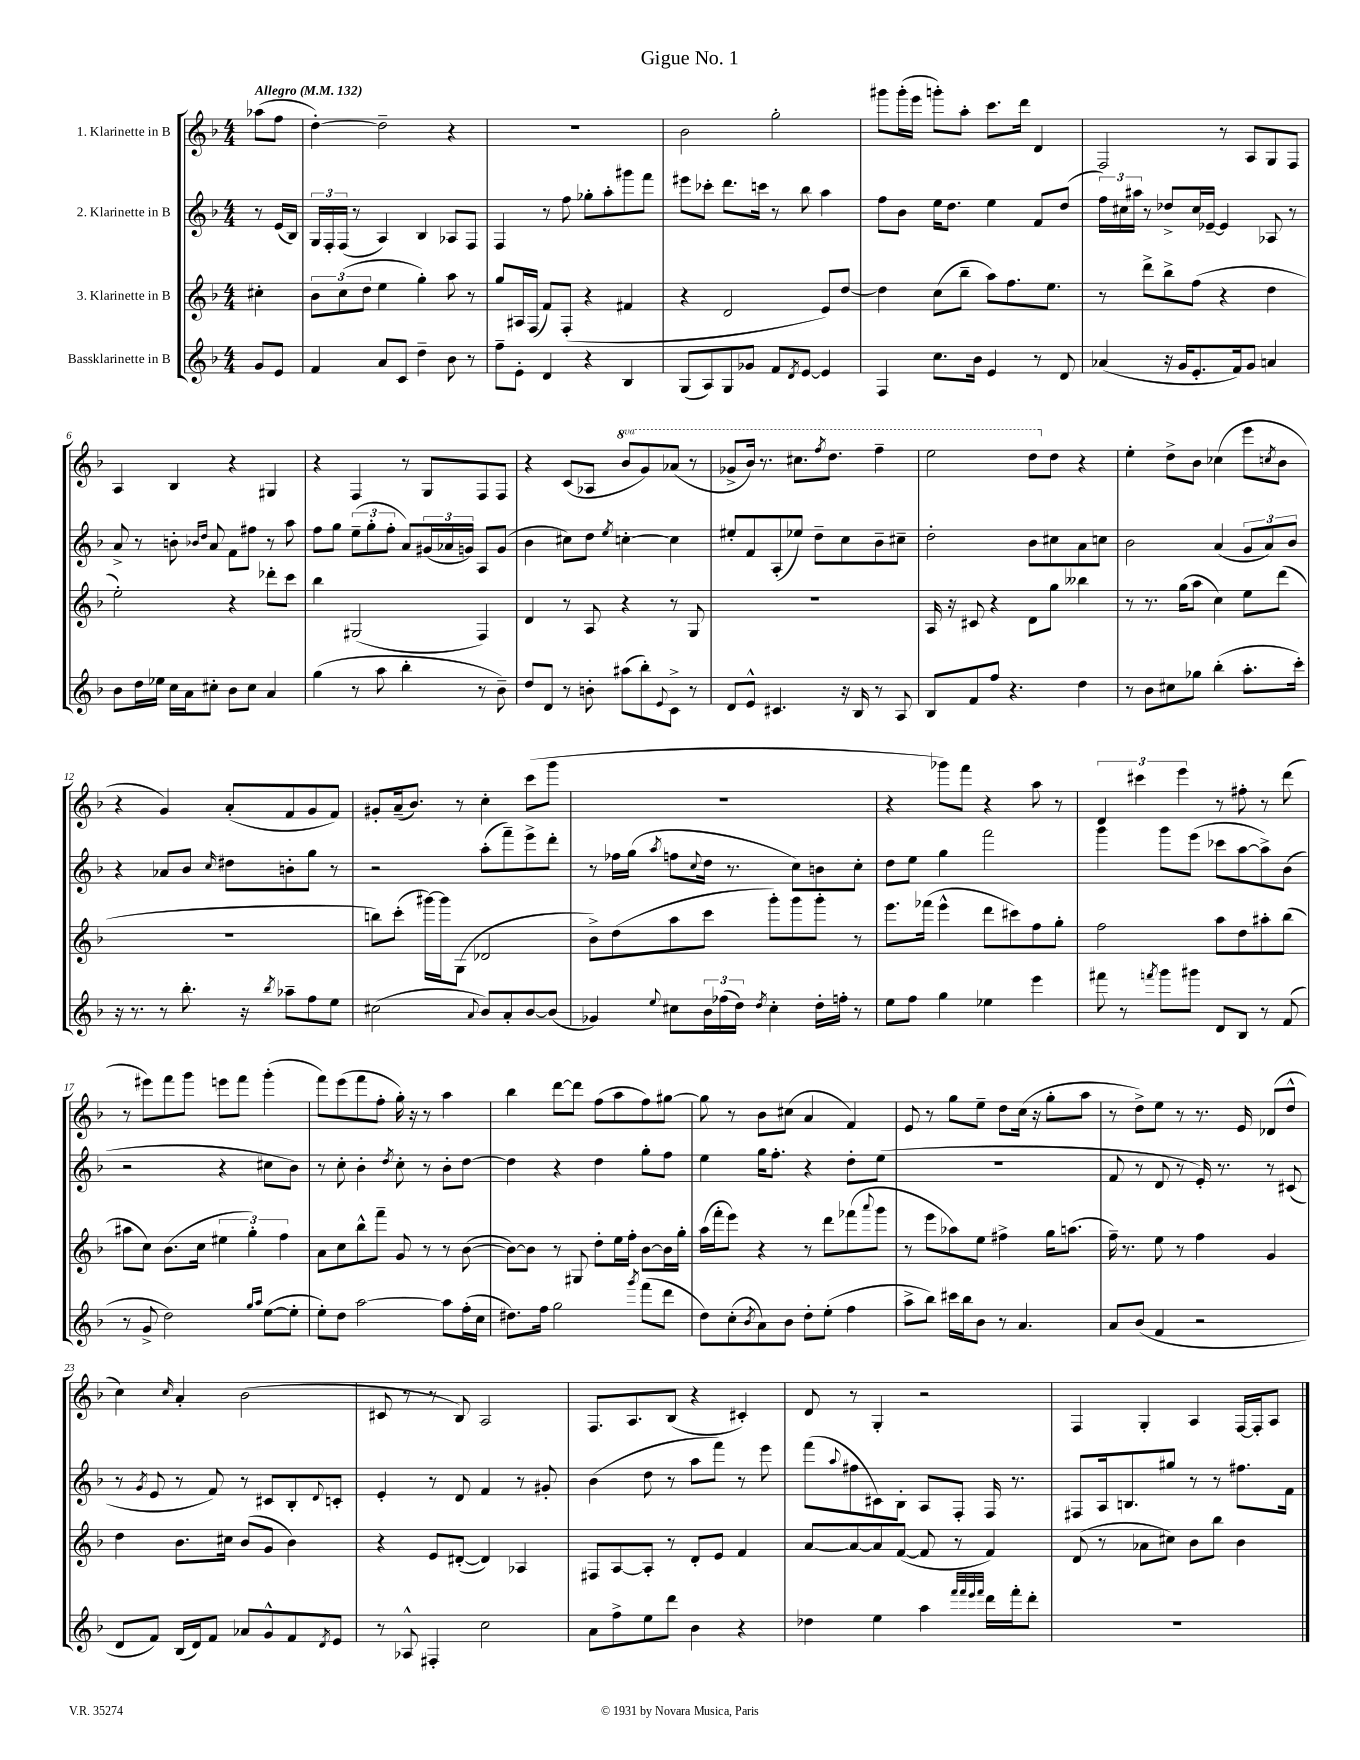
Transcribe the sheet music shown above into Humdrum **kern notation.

**kern	**kern	**kern	**kern
*staff4	*staff3	*staff2	*staff1
*clefG2	*clefG2	*clefG2	*clefG2
*k[b-]	*k[b-]	*k[b-]	*k[b-]
*M4/4	*M4/4	*M4/4	*M4/4
*MM132	*MM132	*MM132	*MM132
8g	4cc#'	8r	(8aa-
8e	.	(16e	8ff
.	.	16B-)	.
=	=	=	=
4f	12b-	24G	[4dd')
.	.	24F'	.
.	(12cc	(24F	.
.	.	8r	.
.	12dd	.	.
8a	4ee	4A)	2dd~]
8c	.	.	.
4dd~	4gg')	4B-	.
8b-	8aa	8A-	4r
8r	8r	8F	.
=	=	=	=
8ff~	8gg	4F	1r
8e'	16A#	.	.
.	(16F	.	.
4d	8f)	8r	.
.	(8F'	8ff	.
4r	4r	8gg-'	.
.	.	8aa'	.
4B-	4f#	8ggg#	.
.	.	8fff	.
=	=	=	=
(8G	4r	8eee#	2b-
8A)	.	8ccc-'	.
8G	2d	8.ddd	.
8g-	.	.	.
.	.	16ccc	.
8f	.	8r	2gg'
8qd	.	.	.
[8e	.	8bb-	.
4e]	8e)	4aa	.
.	[8dd	.	.
=	=	=	=
4F	4dd]	8ff	8ggg#
.	.	8b-	(16ggg#'
.	.	.	16eee
8.cc	(8cc	16ee	8ggg')
.	.	8.dd	.
.	8bb-~	.	8aa'
16b-	.	.	.
4e	8aa)	4ee	8.ccc
.	8.ff	.	.
.	.	.	16ddd
8r	.	8f	4d
.	8.ee	.	.
8d	.	(8dd	.
=	=	=	=
(4a-	8r	24ff)	2F
.	.	24cc#	.
.	.	24aa#	.
.	8ddd^	8r	.
16r	8bb-^	8dd-^	.
16g	.	.	.
8.e'	(8ff	16cc#	.
.	.	[16e-~	.
.	4r	4e-]	8r
16f)	.	.	.
8g	.	.	8A
4a	4dd	8A-	8G
.	.	8r	8F
=	=	=	=
8b-	2ee')	8a^	4A
16dd	.	8r	.
16ee-	.	.	.
16cc	.	8b'	4B-
16a	.	.	.
.	.	16qqb-	.
.	.	16qqdd	.
8cc#'	.	8a	.
8b-	4r	8f	4r
8cc#	.	8ff#	.
4a	8ddd-'	8r	4G#
.	8ccc	8aa	.
=	=	=	=
(4gg	4bb-	8ff	4r
.	.	8gg	.
8r	(2G#	(12ee~	4F
.	.	12gg'	.
8aa	.	.	.
.	.	12ff'	.
4bb-'	.	8a)	8r
.	.	(24g#	8G
.	.	24a-	.
.	.	24g)	.
8r	4F)	8A	8F
8b-~)	.	(8g	8F
=	=	=	=
8dd	4d	4b-	4r
8d	.	.	.
8r	8r	8cc#)	(8c
8b'	8A	8dd	8A-
.	.	8qee	.
(8aa#	4r	[4cc'	8bb-
8bb-')	.	.	8gg)
8qqe	.	.	.
8c^	8r	4cc]	(8aa-
8r	8G	.	8r
=	=	=	=
8d	1r	8ee#'	8gg-^
8e^^	.	8f	16bb-)
.	.	.	8.r
4.c#	.	(8A'	.
.	.	8ee-)	8.ccc#
.	.	8dd~	.
.	.	.	8qfff
.	.	.	8.ddd
16r	.	8cc	.
16B-	.	.	.
8r	.	8b-~	4fff~
8A	.	8cc#~	.
=	=	=	=
8B-	16A	2dd'	2eee
.	16r	.	.
8f	8c#	.	.
8ff	4r	.	.
4.r	.	.	.
.	8d	8b-	8ddd
.	8gg	8cc#	8dd
4dd	4bb--	8a	4r
.	.	8cc	.
=	=	=	=
8r	8r	2b-	4ee'
8b-	8.r	.	.
8cc#	.	.	8dd^
.	(16gg	.	.
8gg-	8aa	.	8b-
(4bb-'	4cc)	(4a	(4cc-
8.aa'	8ee	12g	8eee
.	.	12a)	.
.	.	.	8qcc
.	(8ddd	.	8b-
.	.	12b-	.
16ccc')	.	.	.
=	=	=	=
16r	1r	4r	4r
8.r	.	.	.
8r	.	8a-	4g)
8.bb-'	.	8b-	.
.	.	16qqcc	.
.	.	8dd#	(8a'
16r	.	.	.
8qbb-	.	.	.
8aa-~	.	8b'	8f
8ff	.	8gg	8g
8ee	.	8r	8f)
=	=	=	=
(2cc#	8bb)	2r	8g#'
.	(8ccc'	.	(16a~
.	.	.	8.b-)
.	[16ggg#)	.	.
.	16ggg#]	.	.
.	(8G	.	8r
8qqa	.	.	.
8b-)	2d-	(8aa'	4cc'
8a'	.	8fff~)	.
[8b-	.	8eee^	(8ccc
(8b-]	.	8ddd'	8ggg
=	=	=	=
4g-)	8b-^)	8r	1r
.	(8dd	16ff-	.
.	.	(16gg	.
8qqee	.	8qaa	.
8cc#	8aa	8ff	.
.	.	8qqcc	.
24b-	8ccc	16dd	.
(24ff-	.	.	.
.	.	8.r	.
24dd)	.	.	.
8qdd	.	.	.
4cc#'	8ggg')	.	.
.	8ggg	8cc)	.
16dd'	8ggg'	8b	.
16ff'	.	.	.
8r	8r	8cc'	.
=	=	=	=
8ee	8.eee	8dd	4r
8ff	.	8ee	.
.	(16fff-	.	.
4gg	4eee^^	4gg	8ggg-)
.	.	.	8fff
4ee-	8ddd	2fff	4r
.	8ccc#)	.	.
4eee	8ff	.	8aa
.	8gg'	.	8r
=	=	=	=
8fff#	2ff	4ggg	6d
8r	.	.	.
.	.	.	6ccc#
8qfff	.	.	.
8ggg	.	8ggg	.
.	.	.	6eee
8ggg#	.	(8eee	.
8d	8aa	8ccc-	8r
8B-	8dd	[8aa	8ff#'
8r	8aa#'	8aa^])	8r
(8f	(8bb-	(8b-	(8ddd
=	=	=	=
8r	8aa#	2r	8r
8g^	8cc)	.	8eee#)
2dd)	(8.b-	.	8fff
.	.	.	8ggg
.	16cc	.	.
.	6ee#	4r	8eee
.	.	.	8fff
.	6gg')	.	.
16qqgg	.	.	.
16qqaa	.	.	.
([8ee	.	8cc#	(4ggg'
.	6ff	.	.
8ee']	.	8b-)	.
=	=	=	=
8ee')	8a	8r	8fff)
8dd	8cc	8cc'	(8eee
[2aa	8bb-^^	4b-'	8fff
.	8fff~	.	8ff'
.	.	8qdd	.
.	8g	8cc'	16gg')
.	.	.	16r
.	8r	8r	8r
8aa]	8r	8b-'	4aa
(16ff'	([8b-	[8dd	.
16cc	.	.	.
=	=	=	=
8.dd#)	8b-_)	4dd]	4bb-
.	8b-]	.	.
16ff	.	.	.
2gg	8r	4r	[8ddd
.	8G#	.	8ddd]
.	8dd'	4dd	(8ff
.	16ee	.	8aa
.	16ff'	.	.
8qggg	.	.	.
(8fff	[8b-	8gg'	8ff)
8ddd	16b-]	8ff	[8gg#
.	16gg'	.	.
=	=	=	=
8dd)	(16aa	4ee	8gg#]
.	16fff'	.	.
(8cc'	8eee)	.	8r
8qb-	.	.	.
8a)	4r	16gg	8b-
.	.	8.ff'	.
8b-	.	.	(8cc#
8dd'	8r	4r	4a
(8ee'	8ddd	.	.
4ff	(8fff-	8dd'	4f)
.	8qqaaa	.	.
.	8ggg	(8ee	.
=	=	=	=
8aa^	8r	1r	8e
8bb-)	8eee	.	8r
16ccc#	8aa-)	.	8gg
16bb-	.	.	.
8b-	8ee	.	8ee~
8r	4ff#^	.	8dd
4.a	.	.	(16cc
.	.	.	16r
.	16gg	.	8gg'
.	(8.aa	.	.
.	.	.	8aa
=	=	=	=
8a	16ff~)	8f	8r
.	8.r	.	.
(8b-	.	8r	8dd^)
4f	8ee	8d	8ee
.	8r	8r	8r
2r	4ff	16e')	8.r
.	.	8.r	.
.	.	.	16e
.	4g	8r	(8d-
.	.	(8c#	8dd^^
=	=	=	=
8d	4dd	8r	4cc)
.	.	8qg	.
8f)	.	8e	.
.	.	.	16qqcc
(16B-	8.b-	8r	4a'
16d)	.	.	.
8f	.	8f)	.
.	16cc#	.	.
8a-	(8b-	8r	(2b-
8g^^	8g	8c#	.
8f	4b-)	8B-'	.
8qd	.	8qqd	.
8e	.	8c'	.
=	=	=	=
8r	4r	4e'	8c#
8A-^^	.	.	8r
4F#'	8e	8r	8r
.	([8d#'	8d	8B-)
2cc	4d#])	4f	2A
.	4A-	8r	.
.	.	8g#'	.
=	=	=	=
8a	8F#	(4b-	8.F
8ff^	[8A	.	.
.	.	.	8.A
8ee	8A']	8dd	.
8ddd	8r	8r	(8B-
4b-	8d'	8aa	4r
.	8e	8fff)	.
4r	4f	8r	4c#')
.	.	8eee	.
=	=	=	=
4dd-	[8a	(8fff	8d
.	.	8qqaa	.
.	8a_	8ff#	8r
4ee	8a]	8c#)	4G'
.	([8f	8B-'	.
4aa	8f]	8A	2r
.	8r	8F'	.
32qqfff	.	.	.
32qqfff	.	.	.
32qqeee	.	.	.
32qqfff	.	.	.
16ddd	4f)	16F	.
16fff'	.	8.r	.
8ddd'	.	.	.
=	=	=	=
1r	(8d	8F#	4F
.	8r	16A	.
.	.	8.B	.
.	8a-	.	4G'
.	8cc#)	8gg#	.
.	8b-	8r	4A
.	8bb-	8r	.
.	4b-	8.ff#	[16F
.	.	.	16F']
.	.	.	8A
.	.	16f	.
==	==	==	==
*-	*-	*-	*-
